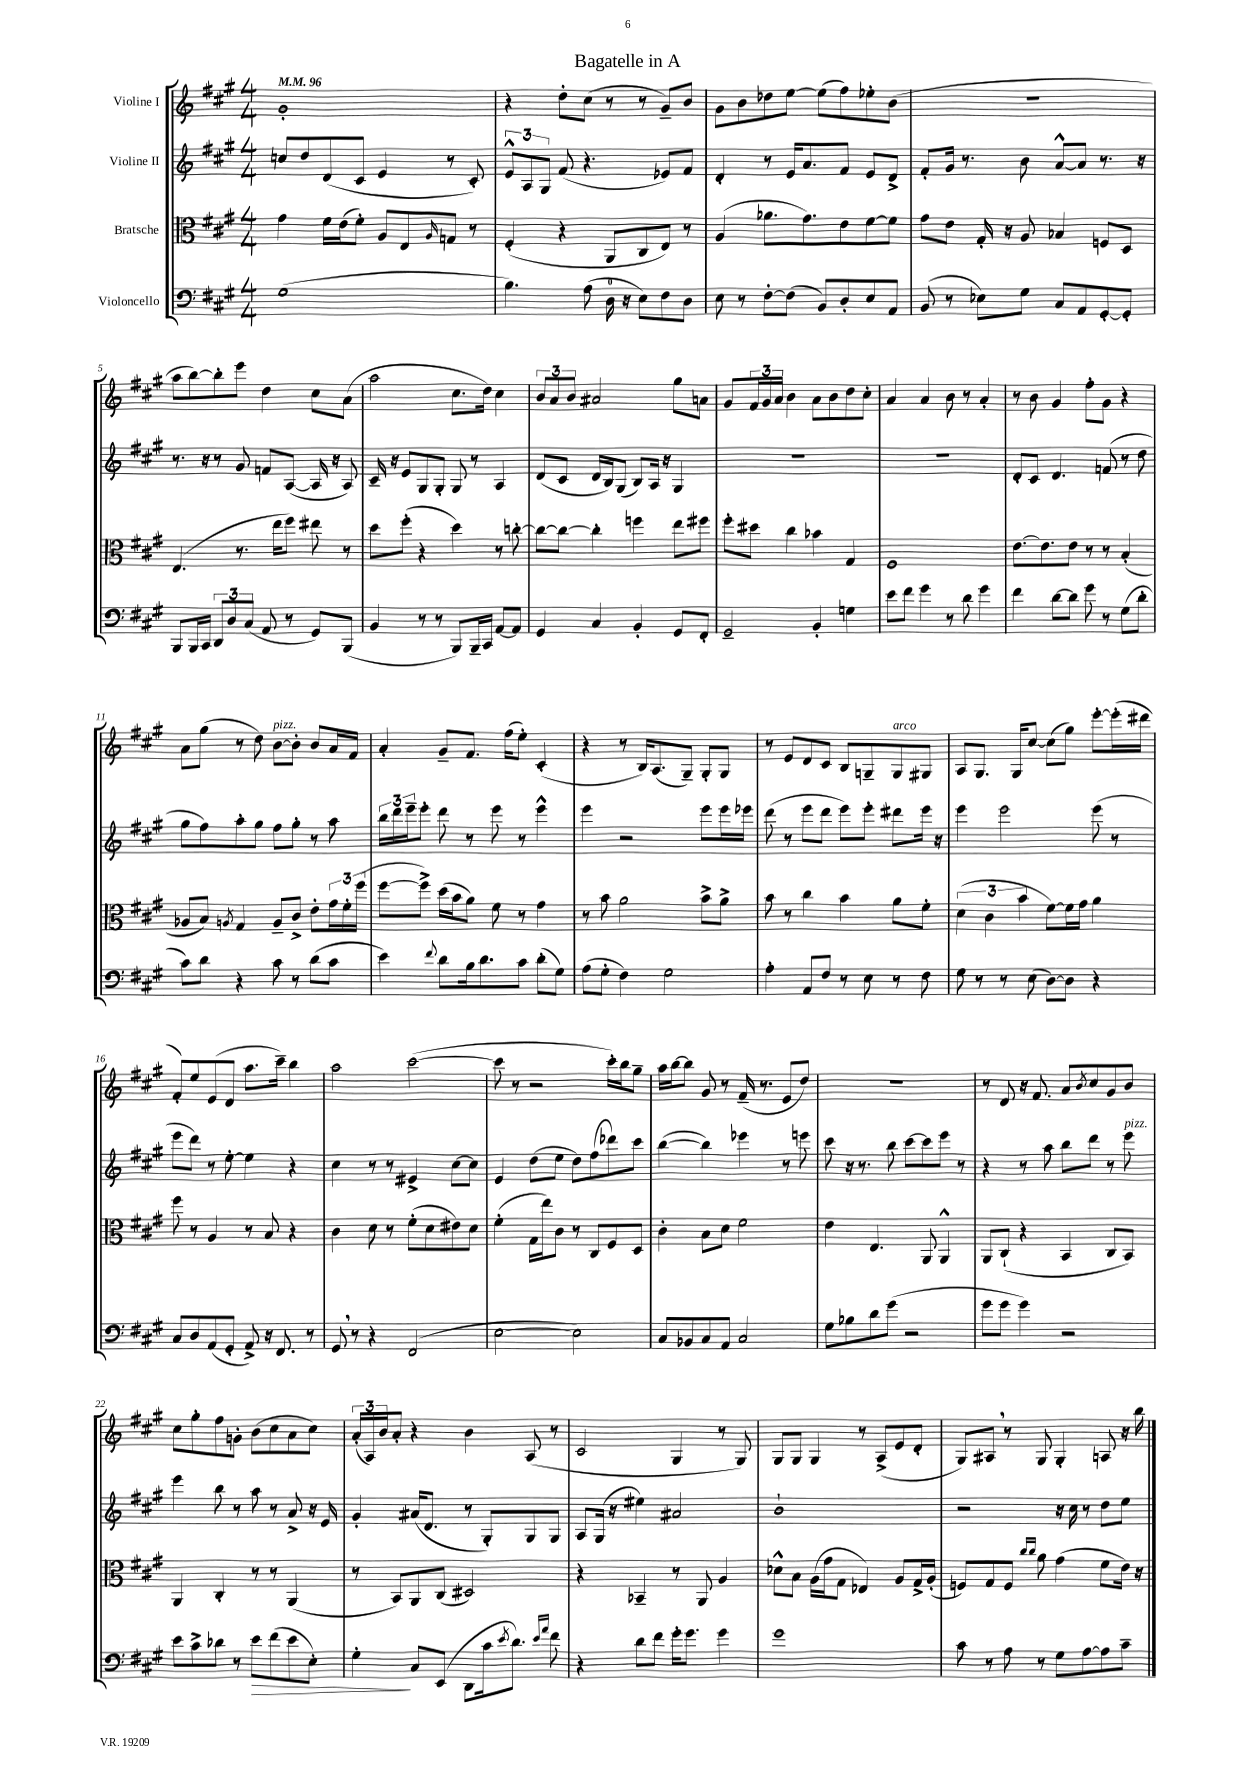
\header { title = "Bagatelle in A" }
<<
\new StaffGroup <<
\new Staff = "s0" \with { instrumentName = "Violine I" } {
    \clef treble \key a \major \numericTimeSignature \time 4/4 \tempo 4 = 96
    gis'1-. |
    r4 d''8-. cis''8( r8 r8 gis'8--) b'8 |
    gis'8 b'8 des''8 e''8~ e''8( fis''8) ees''8-. b'8( |
    R1 |
    a''8 b''8~) b''8-. e'''8 d''4 cis''8 a'8( |
    a''2 cis''8. d''16) cis''4 |
    \tuplet 3/2 { b'8 a'8 b'8 } ais'2 gis''8 a'8 |
    gis'8 \tuplet 3/2 { fis'16 gis'16 a'16 } b'4 a'8 b'8 d''8 cis''8-. |
    a'4 a'4 b'8 r8 a'4-. |
    r8 b'8 gis'4 fis''8-. gis'8 r4 |
    a'8 gis''8( r8 d''8) b'8~^\markup { \italic "pizz." } b'8-. b'8 a'16 fis'16 |
    a'4-. gis'8-- fis'8. fis''16( e''8-.) cis'4-.( |
    r4 r8 b16) a8.( gis8--) gis8-. gis8 |
    r8 e'8 d'8 cis'8 b8 g8-- g8^\markup { \italic "arco" } gis8 |
    a8 gis8. gis16 cis''8~ cis''8( gis''8) e'''8~-. e'''16-.( dis'''16 |
    fis'8-.) e''8 e'8( d'8 a''8. cis'''16--) b''4 |
    a''2 cis'''2~( |
    cis'''8 r8 r2 cis'''16-.) b''16 gis''8-- |
    a''16 b''16~ b''8 gis'8 r8 fis'16--( r8. e'8 d''8) |
    r1 |
    r8 d'8 r16 fis'8. a'8 \acciaccatura { b'8 } cis''8 gis'8 b'8 |
    cis''8 gis''8-. fis''8 g'8-. b'8( cis''8 a'8 cis''8) |
    \tuplet 3/2 { a'16-.( a16) b'16 } a'8-. r4 b'4 a8( r8 |
    cis'2 gis4 r8 gis8) |
    gis8 gis8 gis4 r8 a8->( e'8 d'8-. |
    gis8) ais8 \breathe r8 gis8 gis4-. a8 r16 b''16 \bar "|." |
}
\new Staff = "s1" \with { instrumentName = "Violine II" } {
    \clef treble \key a \major \numericTimeSignature \time 4/4
    c''8 d''8 d'8( cis'8 e'4 r8 cis'8-.) |
    \tuplet 3/2 { e'8-^ a8 gis8 } fis'8( r4. ees'8) fis'8 |
    d'4-. r8 e'16 a'8. fis'8 e'8 d'8-> |
    fis'8-. gis'16 r8. b'8 a'8~-^ a'8 r8. r16 |
    r8. r16 r8 gis'8 f'8 a8~( a16 r16 a8) |
    cis'16-- r16 e'8 gis8 gis8-. gis8 r8 a4 |
    d'8( cis'8 d'16 b16) gis8( b8) a16 r16 gis4 |
    R1 |
    R1 |
    d'8-. cis'8 d'4. f'8( r8 d''8 |
    gis''8 fis''8) a''8-. gis''8 fis''8 gis''8-. r8 a''8 |
    \tuplet 3/2 { b''16 d'''16 e'''16-- } e'''8-. d'''8 r8 e'''8 r8 e'''4-^ |
    e'''4 r2 e'''8 e'''16 ees'''16 |
    d'''8( r8 e'''8 d'''8 e'''8) e'''8-. dis'''8 e'''16 r16 |
    e'''4 e'''2 e'''8( r8 |
    e'''8 d'''8) r8 e''8~-. e''4 r4 |
    cis''4 r8 r8 eis'4-> cis''8~ cis''8 |
    e'4 d''8( e''8 d''8) fis''8( des'''8) cis'''8 |
    b''4~( b''4) ees'''4 r8 e'''8 |
    cis'''8 r16 r8. b''8 cis'''8~ cis'''8 e'''8 r8 |
    r4 r8 a''8 b''8 d'''8 r8 e'''8^\markup { \italic "pizz." } |
    e'''4 b''8 r8 a''8 r8 a'8-> r16 e'16 |
    gis'4-. ais'16( d'8. r8 gis8-.) gis8 gis8 |
    a8 gis16( r16 eis''4) ais'2 |
    b'1-! |
    r2 r16 cis''16 r8 d''8 e''8 \bar "|." |
}
\new Staff = "s2" \with { instrumentName = "Bratsche" } {
    \clef alto \key a \major \numericTimeSignature \time 4/4
    gis'4 fis'16 e'16( fis'8-.) a8 e8 \grace { a16 } g8 r8 |
    fis4-.( r4 a,8 cis8 e8) r8 |
    a4( aes'8. gis'8.) e'8 fis'8~ fis'8 |
    gis'8 e'8 gis16-. r16 a8 bes4 f8 d8 |
    e4.( r8. e''16 fis''8) eis''8 r8 |
    d''8 fis''8-.( r4 d''4) r8 c''8~-. |
    c''8~ c''8~ c''4-. f''4 e''8 fis''8 |
    fis''8-. dis''8 cis''4 bes'4 gis4 |
    fis1 |
    e'8.~ e'8. e'8 r8 r8 b4-.( |
    aes8 b8) \acciaccatura { a8 } gis4 a8-- cis'8-> e'8-. \tuplet 3/2 { gis'16 fis'16-. fis''16( } |
    fis''8~ fis''8->) d''16( b'16 a'8) fis'8 r8 gis'4 |
    r8 b'8 a'2 b'8-> a'8-> |
    b'8 r8 cis''4 b'4 a'8 fis'8-. |
    \tuplet 3/2 { d'4( cis'4 b'4 } fis'8~) fis'16 gis'16 a'4 |
    fis''8 r8 a4 r8 b8 r4 |
    cis'4 d'8 r8 fis'8-.( d'8 eis'8) d'8 |
    fis'4-.( gis16 e''16) cis'8 r8 cis8 fis8 d8 |
    cis'4-. b8 d'8 fis'2 |
    e'4 e4. a,8 a,4-^ |
    a,8 cis8-!( r4 b,4 cis8 b,8) |
    a,4 cis4-. r8 r8 a,4( |
    r8 b,8) a,8 cis8( dis2) |
    r4 bes,4-- r8 a,8 a4 |
    des'8-^ b8 a16( gis'16 gis8 ees4) a8 gis16-> a16-.( |
    f8) gis8 f8 \grace { cis''16 cis''16 } a'8 gis'4( fis'8 e'16) r16 \bar "|." |
}
\new Staff = "s3" \with { instrumentName = "Violoncello" } {
    \clef bass \key a \major \numericTimeSignature \time 4/4
    gis1( |
    b4.) a8( d16-0 r16 e8) fis8 d8 |
    e8 r8 fis8~-. fis8( b,8) d8-. e8 a,8 |
    b,8( r8 ees8) gis8 cis8 a,8 gis,8~-. gis,8-. |
    b,,8 b,,16 cis,16 \tuplet 3/2 { d,8 d8 cis8( } a,8 r8 gis,8) b,,8( |
    b,4 r8 r8 b,,8) b,,16-- cis,16 a,8~ a,8 |
    gis,4 cis4 b,4-. gis,8 fis,8-. |
    gis,2-- b,4-. g4 |
    e'8 fis'8 gis'4 r8 d'8 gis'4 |
    fis'4 d'8~ d'8 gis'8 r8 gis8( d'8-. |
    cis'8) d'8 r4 cis'8 r8 d'8( cis'8 |
    e'4) \appoggiatura { fis'8 } d'8 b16 d'8. cis'8 d'8-.( gis8) |
    a8( gis8-. fis4) gis2 |
    a4-. a,8 fis8 r8 e8 r8 fis8 |
    gis8 r8 r8 e8( d8~) d8 r4 |
    cis8 d8 a,8( gis,8-. a,8->) r16 fis,8. r8 |
    gis,8 \breathe r8 r4 fis,2( |
    e2~ e2) |
    cis8 bes,8 cis8 a,8 cis2 |
    gis8 bes8 d'8 gis'8( r2 |
    gis'8 gis'8 gis'4) r2 |
    e'8 cis'8-> des'8 r8 e'8\> fis'8( e'8 e8-.) |
    gis4-.\! cis8 e,8( d,8 cis'16 \acciaccatura { e'8 } d'8.) \grace { e'16 a'16 } fis'8 |
    r4 d'8 fis'8 gis'16-. gis'8. gis'4 |
    gis'1 |
    cis'8 r8 a8 r8 gis8 a8~ a8 cis'8-- \bar "|." |
}
>>
>>
